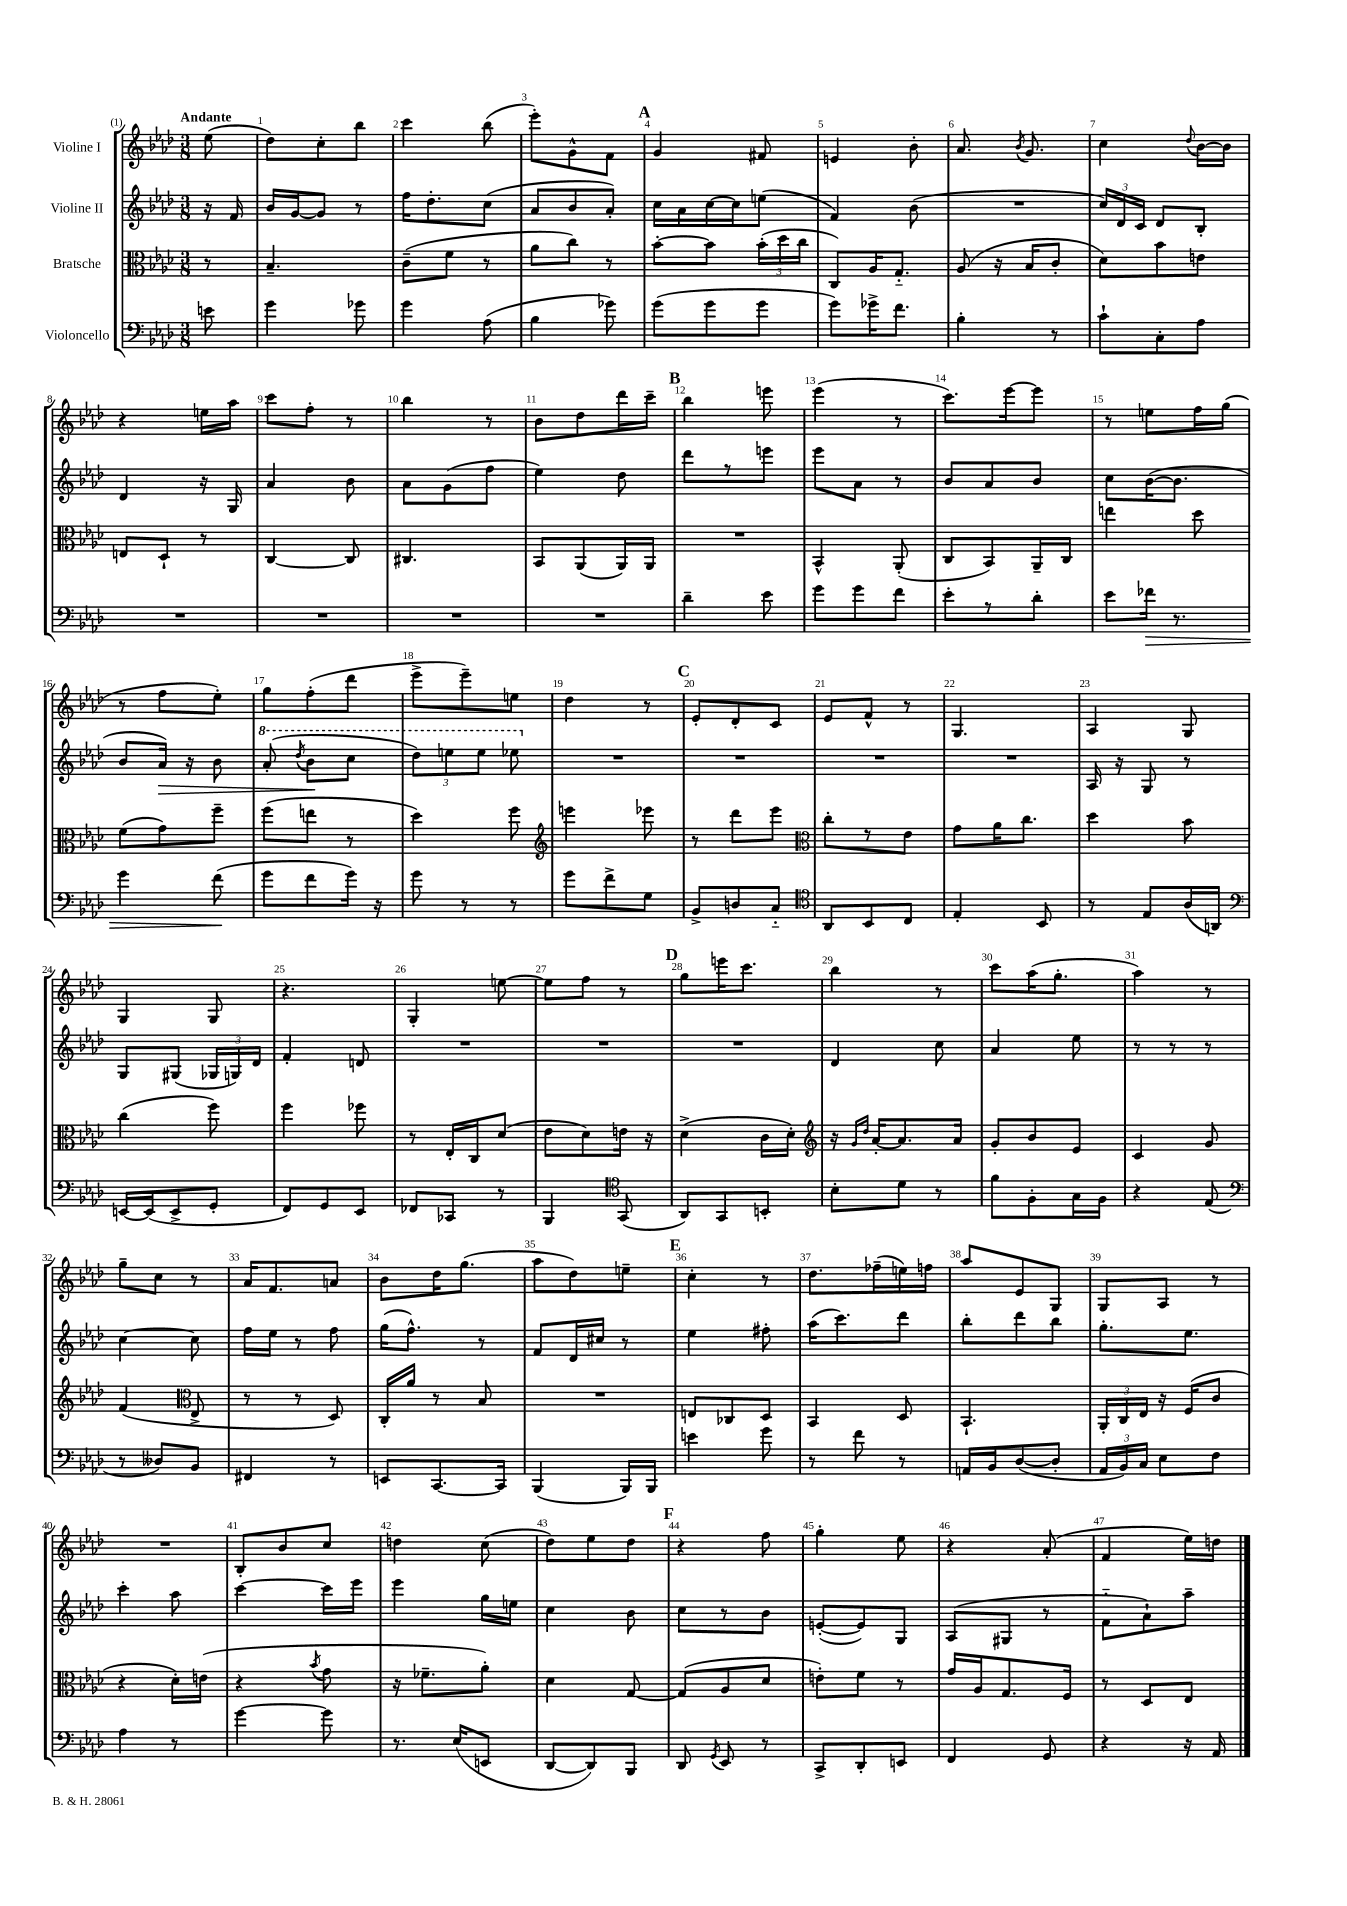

**kern	**kern	**kern	**kern
*staff4	*staff3	*staff2	*staff1
*clefF4	*clefC3	*clefG2	*clefG2
*k[b-e-a-d-]	*k[b-e-a-d-]	*k[b-e-a-d-]	*k[b-e-a-d-]
*M3/8	*M3/8	*M3/8	*M3/8
8e\	8r	16r	(8ee-\
.	.	16f/	.
=	=	=	=
4g\	4.B-~/	16b-/LL	8dd-\L)
.	.	[16g/J	.
.	.	8g/]J	8cc'\
8g-\	.	8r	8bb-\J
=	=	=	=
4g\	(8c~\L	16ff\LK	4ccc\
.	.	8.dd-'\	.
.	8f\J	.	.
(8A-\	8r	(8cc\J	(8bb-\
=	=	=	=
4B-\	8a-\L	8a-/L	8eee-'\L)
.	8cc\J)	8b-/	8g^^\
8g-\)	8r	8a-'/J)	8f\J
=	=	=	=
(8g\L	[8b-'\L	16cc\LL	4g/
.	.	16a-\	.
8g\	8b-\]J	[16cc\	.
.	.	16cc\]J	.
8g\J	(24b-'\LL	(8ee\J	8f#/
.	24dd-\	.	.
.	24cc\JJ	.	.
=	=	=	=
8g\L)	8C/L)	4f/)	4e/
16g-^\K	16A-/K	.	.
8.f\J	8.G'~/J	.	.
.	.	(8b-\	8b-'\
=	=	=	=
4B-'\	(8A-/	4.r	8.a-/
.	16r	.	.
.	.	.	8qb-/
.	16B-/LK	.	8.g/
8r	8c'/J	.	.
=	=	=	=
8c`\L	8d-\L)	24cc/LL)	4cc\
.	.	24d-/	.
.	.	24c/JJ	.
8C'\	8b-\	8d-/L	.
.	.	.	8qqdd-/
8A-\J	8e\J	8B-'/J	[16b-\LL
.	.	.	16b-\]JJ
=	=	=	=
4.r	8E/L	4d-/	4r
.	8D-`/J	.	.
.	8r	16r	16ee\LL
.	.	16G/	16aa-\JJ
=	=	=	=
4.r	[4C/	4a-/	8ccc\L
.	.	.	8ff'\J
.	8C/]	8b-\	8r
=	=	=	=
4.r	4.C#/	8a-\L	4bb-\
.	.	(8g\	.
.	.	8ff\J	8r
=	=	=	=
4.r	8BB-/L	4ee-\)	8b-\L
.	(8AA-/	.	8dd-\
.	16AA-/L)	8dd-\	16ddd-\L
.	16AA-/JJ	.	16ccc~\JJ
=	=	=	=
4d-~\	4.r	8ddd-\L	4bb-\
.	.	8r	.
8e-\	.	8eee\J	8eee\
=	=	=	=
8g\L	4BB-^^/	8eee-\L	(4eee-\
8g\	.	8a-\J	.
8f\J	(8AA-'/	8r	8r
=	=	=	=
8e-'\L	8C/L	8b-/L	8.ccc\L)
8r	8BB-/)	8a-/	.
.	.	.	[16eee-\k
8d-'\J	16AA-~/L	8b-/J	8eee-\]J
.	16C/JJ	.	.
=	=	=	=
8e-\L	4ee\	8cc\L	8r
16f-\Jk	.	([16b-\K	8ee\L
8.r	.	8.b-\]J	.
.	8dd-\	.	16ff\L
.	.	.	(16gg\JJ
=	=	=	=
4g\	(8f\L	8b-/L	8r
.	8g\)	16a-/Jk)	8ff\L
.	.	16r	.
(8f\	8ff~\J	8b-\	8ee-'\J)
=	=	=	=
8g\L	(8ff\L	(8aa-'/	8gg\L
.	.	8qddd-/	.
8f\	8ee\J	8bb-\L	(8ff'\
16g\Jk)	8r	8ccc\J	8ddd-\J
16r	.	.	.
=	=	=	=
8g\	4dd-\)	12ddd-\L)	8eee-^\L
.	.	12eee\	.
8r	.	.	8eee-~\)
.	.	12eee\J	.
8r	8ff\	8eee-\	8ee\J
=	=	=	=
*	*clefG2	*	*
8g\L	4eee\	4.r	4dd-\
8f^\	.	.	.
8G\J	8eee-\	.	8r
=	=	=	=
8BB-^/L	8r	4.r	8e-'/L
8D/	8ddd-\L	.	8d-'/
8C'~/J	8eee-\J	.	8c/J
=	=	=	=
*clefC4	*clefC3	*	*
8AA-/L	8cc'\L	4.r	8e-/L
8BB-/	8r	.	8f^^/J
8C/J	8e-\J	.	8r
=	=	=	=
4E-'/	8g\L	4.r	4.G/
.	16a-\K	.	.
.	8.cc\J	.	.
8BB-/	.	.	.
=	=	=	=
8r	4dd-\	16A-/	4A-/
.	.	16r	.
8E-/L	.	8G/	.
(16A-/L	8b-\	8r	8G/
16AA/JJ)	.	.	.
=	=	=	=
*clefF4	*	*	*
[16EE/LL	(4cc\	8G/L	4G/
(16EE/]J	.	.	.
8EE^/	.	(8G#/J	.
8GG'/J	8ff\)	24G-/LL	8G/
.	.	24G/)	.
.	.	24d-/JJ	.
=	=	=	=
8FF/L)	4ff\	4f'/	4.r
8GG/	.	.	.
8EE-/J	8ff-\	8d/	.
=	=	=	=
8FF-/L	8r	4.r	4G'/
8CC-/J	16E-'/LL	.	.
.	16C/J	.	.
8r	(8d-/J	.	[8ee\
=	=	=	=
4BBB-/	8e-\L	4.r	8ee\]L
.	8d-\)	.	8ff\J
*clefC4	*	*	*
(8GG/	16e\Jk	.	8r
.	16r	.	.
=	=	=	=
8AA-/L)	(4d-^\	4.r	8gg\L
8GG/	.	.	16eee\K
.	.	.	8.ccc\J
8BB'/J	16c\LL	.	.
.	16d-'\JJ)	.	.
=	=	=	=
*	*clefG2	*	*
8B-'\L	16r	4d-/	4bb-\
.	16qqg/LL	.	.
.	16qqdd-/JJ	.	.
.	[16a-'/LK	.	.
8d-\J	8.a-/]	.	.
8r	.	8cc\	8r
.	16a-/Jk	.	.
=	=	=	=
8f\L	8g'/L	4a-/	8ccc\L
8F'\	8b-/	.	(16aa-\K
.	.	.	8.gg'\J
16G\L	8e-/J	8ee-\	.
16F\JJ	.	.	.
=	=	=	=
4r	4c/	8r	4aa-\)
.	.	8r	.
(8E-/	8g/	8r	8r
=	=	=	=
*clefF4	*	*	*
8r	(4f/	[4cc\	8gg~\L
8D--/L)	.	.	8cc\J
*	*clefC3	*	*
8BB-/J	8E-^/	8cc\]	8r
=	=	=	=
4FF#/	8r	16ff\LL	16a-/LK
.	.	16ee-\JJ	8.f/
.	8r	8r	.
8r	8D-/)	8ff\	8a/J
=	=	=	=
8EE/L	16C'/LL	(16gg\LK	8b-\L
.	16a-/JJ	8.ff^^\J)	.
[8.CC/	8r	.	16dd-\K
.	.	.	(8.gg\J
.	8B-/	8r	.
16CC/]Jk	.	.	.
=	=	=	=
(4BBB-/	4.r	8f/L	8aa-\L
.	.	16d-/L	8dd-\)
.	.	16cc#/JJ	.
16BBB-/LL)	.	8r	8ee~\J
16BBB-/JJ	.	.	.
=	=	=	=
4e\	8E/L	4ee-\	4cc'\
.	8C-/	.	.
8g\	8D-/J	8ff#'\	8r
=	=	=	=
8r	4BB-/	(16aa-\LK	8.dd-\L
.	.	8.ccc\)	.
8f\	.	.	.
.	.	.	(16ff-~\L
8r	8D-/	8ddd-\J	16ee\)
.	.	.	16ff\JJ
=	=	=	=
16AA/LL	4.BB-`/	8bb-'\L	8aa-/L
16BB-/J	.	.	.
([8D-/	.	8ddd-\	8e-/
8D-'/]J	.	8bb-\J	8G/J
=	=	=	=
24AA-/LL	24AA-'/LL	8.gg'\L	8G/L
24BB-/)	24C/	.	.
24C/JJ	24E-/JJ	.	.
8E-\L	16r	.	8A-/J
.	(16F/LK	8.ee-\J	.
8F\J	8c/J	.	8r
=	=	=	=
4A-\	4r	4ccc'\	4.r
8r	16d-'\LL)	8aa-\	.
.	(16e\JJ	.	.
=	=	=	=
[4g\	4r	[4ccc\	8B-'/L
.	.	.	8b-/
.	8qb-/	.	.
8g\]	8g\	16ccc\]LL	8cc/J
.	.	16eee-\JJ	.
=	=	=	=
8.r	16r	4eee-\	4dd\
.	8.f-~\L	.	.
(16E-/LK	.	.	.
8EE/J	8a-'\J)	16gg\LL	(8cc\
.	.	16ee\JJ	.
=	=	=	=
[8DD-/L	4d-\	4cc\	8dd-\L)
8DD-/])	.	.	8ee-\
8BBB-/J	[8G/	8b-\	8dd-\J
=	=	=	=
8DD-/	(8G/]L	8cc\L	4r
8qGG/	.	.	.
8EE-/	8A-/	8r	.
8r	8d-/J	8b-\J	8ff\
=	=	=	=
8CC^/L	8e'\L)	([8e'/L	4gg'\
8DD-'/	8f\J	8e/])	.
8EE/J	8r	8G/J	8ee-\
=	=	=	=
4FF/	16g/LL	(8A-/L	4r
.	16A-/J	.	.
.	8.G/	8G#/J	.
8GG/	.	8r	(8a-'/
.	16F/Jk	.	.
=	=	=	=
4r	8r	8f'~\L	4f/
.	8D-/L	8a-`\)	.
16r	8E-/J	8aa-~\J	16ee-\LL)
16AA-/	.	.	16dd\JJ
==	==	==	==
*-	*-	*-	*-
